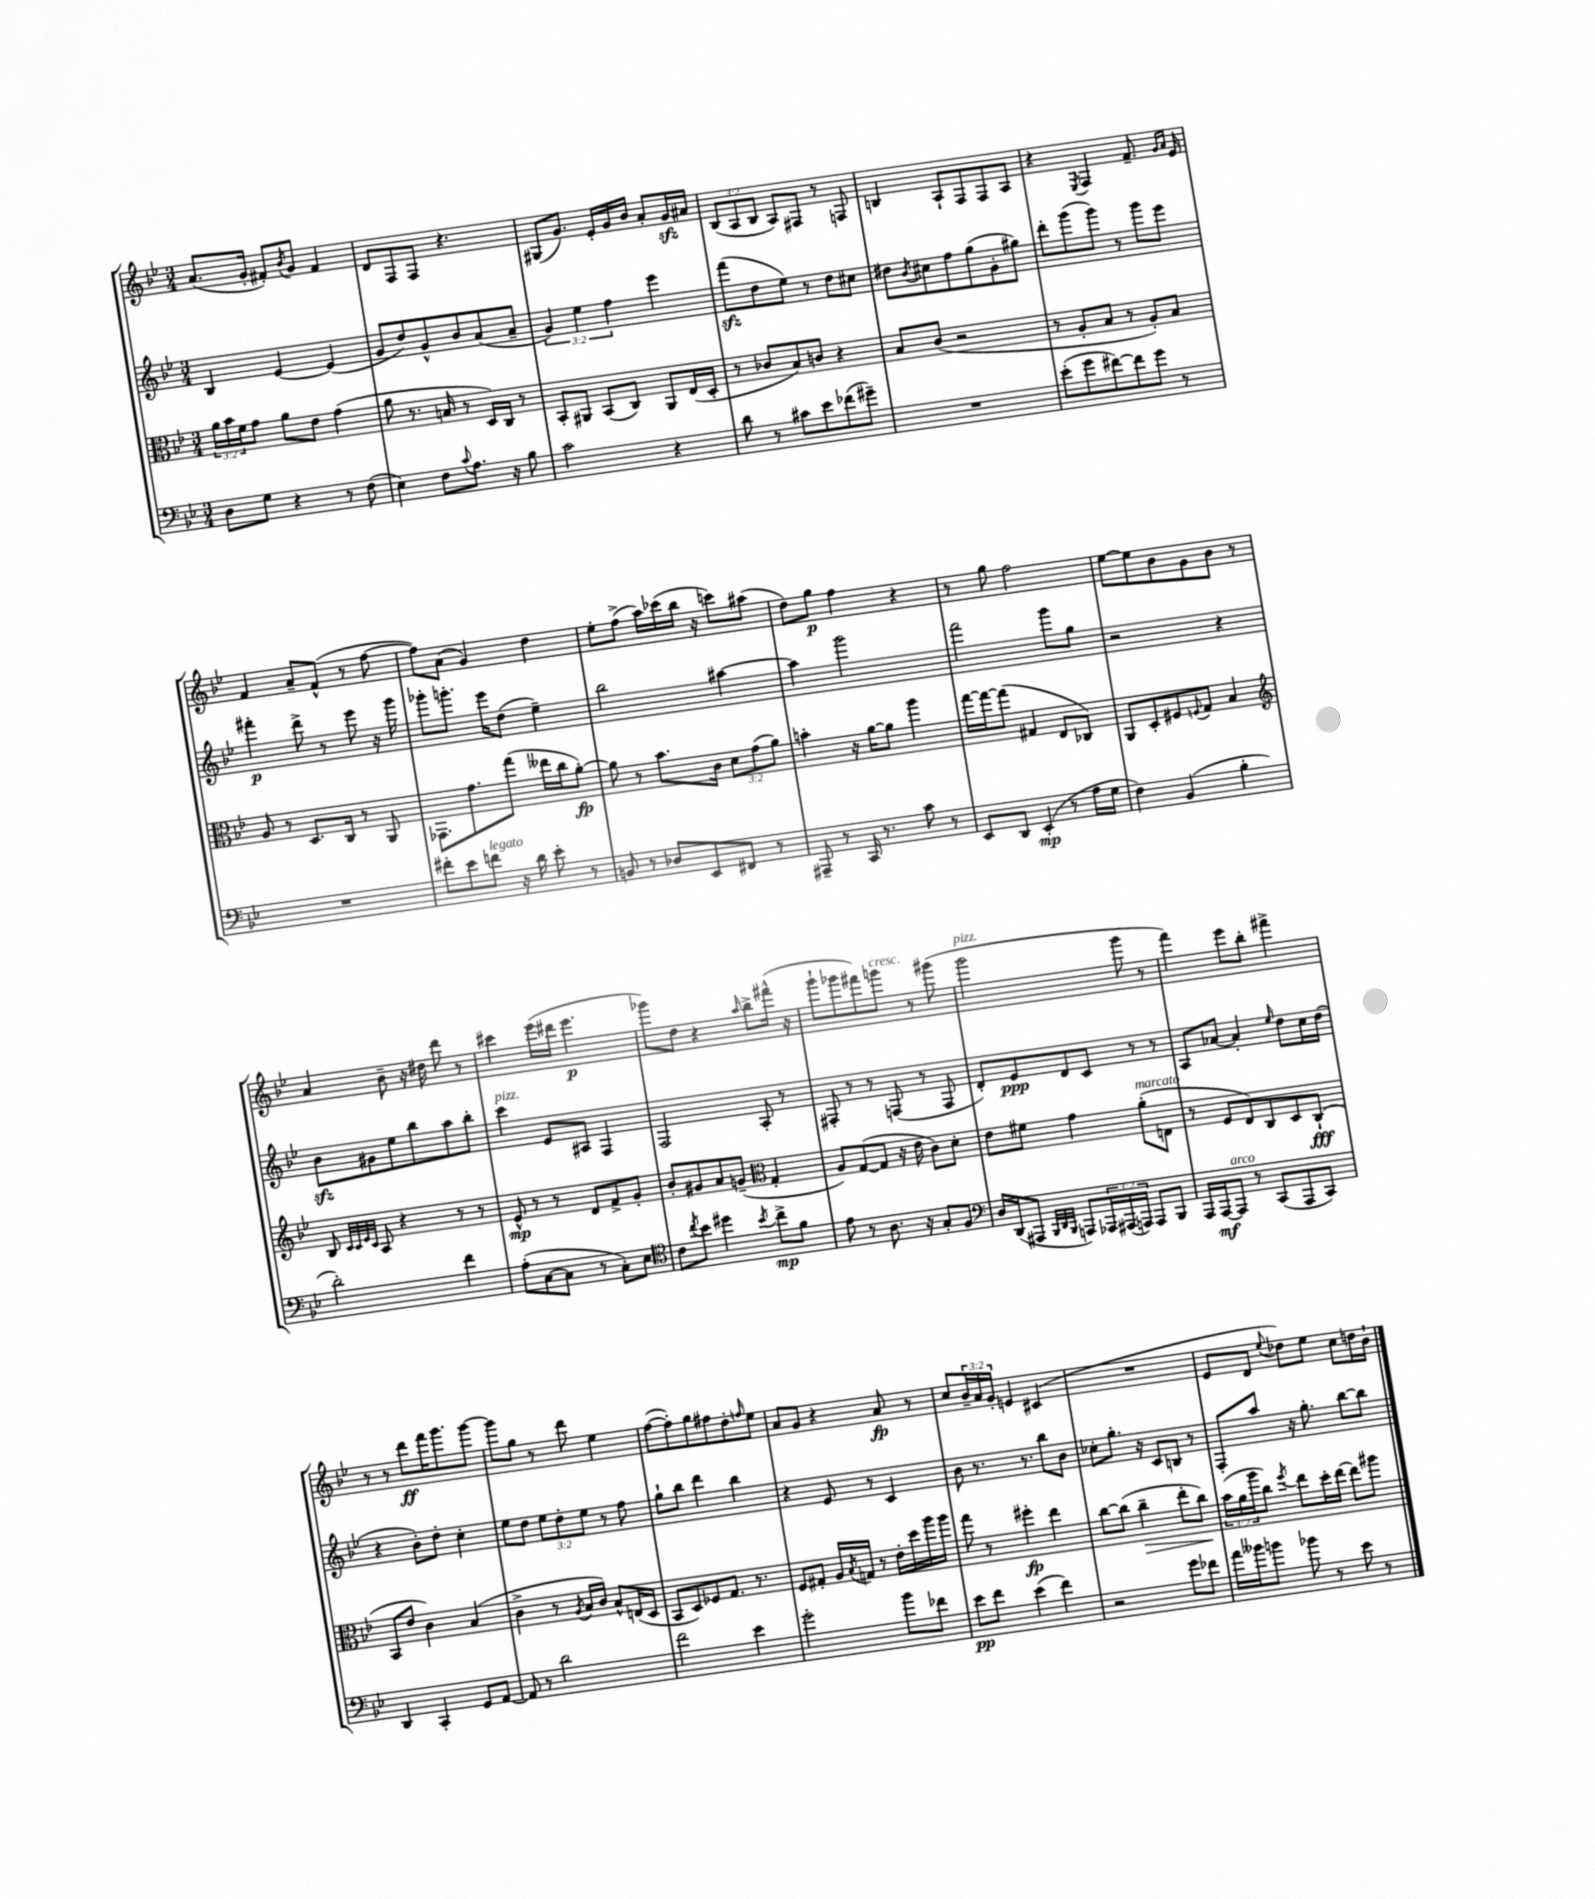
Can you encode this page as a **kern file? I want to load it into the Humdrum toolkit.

**kern	**kern	**kern	**kern
*staff4	*staff3	*staff2	*staff1
*clefF4	*clefC3	*clefG2	*clefG2
*k[b-e-]	*k[b-e-]	*k[b-e-]	*k[b-e-]
*M3/4	*M3/4	*M3/4	*M3/4
8D\L	24a\LL	4B-/	(8.a/L
.	24b-\	.	.
.	24f\J	.	.
8G\J	8g\J	.	.
.	.	.	16g'/Jk
4r	8a\L	[4e-/	8f#'/L)
.	.	.	8qb-/
.	8e-\J	.	8g/J
8r	(4g\	(4e-/]	4f#/
(8F\	.	.	.
=	=	=	=
4E-\)	8a\	8g/L	8d/L
.	8.r	8dd/)	8F/
8F\L	.	8g^^/	8F/J
.	16B/	.	.
8qqc/	.	.	.
8.A\J	8r	8b-/	4.r
.	16D/LL)	(8a/	.
16r	16C/JJ	.	.
8B-\	8r	8a~/J	.
=	=	=	=
2c\	8BB-'/L	6g/)	(8G#/L
.	8AA#/J	.	8.g/J)
.	.	6ee-\	.
.	(8BB-/L	.	.
.	.	.	16e-'/LL
.	.	6ff\	.
.	8C/J)	.	16g/
.	.	.	16b-/JJ
4r	8AA#/L	4eee-\	8a'/L
.	(16E-/L	.	16g/L
.	16D'/JJ	.	16a#/JJ
=	=	=	=
8d\	8r	(8fff\L	(12B-/L
.	.	.	12A/
8r	8c-/L	8dd\	.
.	.	.	12B-/J
8c#\L	8B-/)	8ee-\J)	8A/L)
8e-\	8c/J	8r	8F#/J
(8f-\	4r	8dd\L	8r
8g#~\J)	.	8cc#\J	8F/
=	=	=	=
2.r	8B-/L	8dd#\L	4B/
.	.	8qb-/	.
.	(8c/J	8cc#\	.
.	2r	8ff\	8A`/L
.	.	(8gg\	8F/
.	.	8g'\	8F/
.	.	8gg#\J)	8A/J
=	=	=	=
(8e-'\L	8r	8ddd'\L	4r
8g\	8A'/L	(8ggg\	.
.	.	.	8qE-/
[8f#\)	8B-/J	8ggg\J)	4F/
8f#\]	8r	8r	.
8g\J	8A'/L)	8ggg\L	8.f~/
8r	8B-/J	8eee-\J	.
.	.	.	16qqg/LL
.	.	.	16qqa/JJ
.	.	.	16e-/
=	=	=	=
2.r	8A/	4fff#'\	4f/
.	8r	.	.
.	8.D/L	8ddd^\	8a~/L
.	.	8r	(8f^^/J
.	16C/Jk	.	.
.	8r	8eee-\	8r
.	8AA/	16r	[8ff\
.	.	16ggg\	.
=	=	=	=
8f#'\L	8.GG-\L	8ggg-'\L	8ff\]L)
8e-\	.	8.ggg'\J	(8a\J
.	8.g\	.	.
8f\J	.	.	4g/)
.	.	16eee-\LK	.
16r	(8gg\J	(8dd\J	.
16d\	.	.	.
8e-'\	16ee--\LL	4ee-~\)	4dd\
.	16cc\J	.	.
8r	[8a'\J)	.	.
=	=	=	=
8BB/	8a\]	2bb-\	8ee-'\L
8r	8r	.	(8ff^\J
8D-/L	8.b-\L	.	16aa\LL)
.	.	.	(16ccc-\
8EE-/	.	.	16bb-\JJ
.	16c\Jk	.	16r
8FF#/J	12d\L	[4aa#\	8ccc\L)
.	(12g\	.	.
8r	.	.	(8aa#\J
.	12a\J)	.	.
=	=	=	=
8AAA#~/	4b'\	4aa#\]	8dd\L)
8r	.	.	8gg\J
16CC/	16r	2ggg\	4ff\
8.r	[16a\LK	.	.
.	8a\]J	.	.
8c\	4aa\	.	4r
8r	.	.	.
=	=	=	=
8EE-/L	[16gg\LL	2fff\	8r
.	16gg\_J	.	.
8DD/J	(8gg\]J	.	8gg\
(4EE-'/	4G#/	.	2ff\
8r	8E-/L	8ggg\L	.
16A\LL	8C-/J)	8gg\J	.
16G\JJ	.	.	.
=	=	=	=
4F\)	8AA/L	2r	[8ee-\L
.	8D'/	.	8ee-\]
(4BB-/	8F#/	.	8b-\
.	8qqF/	.	.
.	8G/J	.	8g\
4B-'\	4B-/	4r	8b-\J
.	.	.	8r
=	=	=	=
*	*clefG2	*	*
2d'\)	8B-/	8b-\L	4a/
.	32qqc/LLL	.	.
.	32qqc/	.	.
.	32qqe-/	.	.
.	32qqc/JJJ	.	.
.	8A/	8g#\	.
.	4r	8ee-\	8b-~\
.	.	8bb-\	16r
.	.	.	16dd#\
4f\	8r	8aa\	8ddd\
.	8r	8bb-'\J	8r
=	=	=	=
(8A'\L	8e-^^/	4ccc\	4ccc#\
[8C\	8r	.	.
8C\]J	8r	8e-/L	(16eee-\LL
.	.	.	16ddd#\JJ
8r	8d/L	8A#/J	4.eee-\
8C'\L)	8f^/	4F/	.
8E-\J	8g'/J	.	.
=	=	=	=
*clefC4	*	*	*
8c\L	8b-'/L	2F/	8ggg-\L)
8qcc/	.	.	.
8b-\J	8g#/	.	8dd\J
4dd#\	8a/	.	4r
.	(8g~/J	.	.
*	*clefC3	*	*
8qb-/	.	.	16qqaa/
8cc^\L	4G'/	8A'/	8bb-^\L
8f\J	.	8r	(16fff#^^\Jk
.	.	.	16r
=	=	=	=
8e-\	8A/L)	8F#'/	8ggg`\L
8r	([8G/	8r	8ggg-\
8.A\	8G/]J	8r	8fff#\)
.	16r	(8F/	8ggg\J
16r	16e-\	.	.
8G'/L	8c\L)	8r	8r
8F/J	8d'\J	8F/	(8ggg#\
=	=	=	=
*clefF4	*	*	*
16D/LL	8e-\L	8d'/L)	2ggg\
(16DD/J	.	.	.
8AAA#/J	8f#\J	8e-/	.
32qqBBB-/LLL	.	.	.
32qqDD/	.	.	.
32qqBBB-/JJJ	.	.	.
8AAA/L)	4g\	8d/	.
24AAA-/L	.	8c/J	.
(24AAA#/	.	.	.
24AAA/JJ)	.	.	.
8AAA/L	(8a'\L	8r	8ggg\
8BBB-/J	8E\J	8r	8r
=	=	=	=
16AAA/LL	8r	8A/L	4fff\)
[16AAA/J	.	.	.
8AAA/]J	8F/L	[8a-/J	.
8r	8E-/)	4a-'/]	8eee-\L
(8CC/L	8C/	.	8bb-'\J
.	.	16qqee-/	.
8AAA/	8D/	8dd\L	4fff#^\
8CC/J)	(8C`/J	16cc\L	.
.	.	(16dd\JJ	.
=	=	=	=
4DD/	8BB-/L	4r	8r
.	8e-/J	.	8r
4CC'/	4c\)	8b-'\L)	8ddd\L
.	.	8dd'\J	16fff\K
.	.	.	8.ggg\
8GG/L	(4B-/	4cc'\	.
[8AA/J	.	.	[8ggg\J
=	=	=	=
8AA/]	4c^\	8ee-\L	8ggg\]L
8r	.	8dd\J	8gg\J
2d\	8r	12ee-\L	8r
.	.	12dd'\	.
.	8qA/	.	.
.	16B-/LL	.	8ddd\
.	.	12ee-\J	.
.	16c/JJ)	.	.
.	8B-^^/L	8r	4ee-\
.	(16E/L	8ff\	.
.	16D/JJ	.	.
=	=	=	=
2f\	8BB-/L	8gg`\L	([8ff\L
.	8D/)	8bb-\J	8ff'\])
.	8F-/	4ddd\	8gg\
.	8.G/J	.	8ff#\
4e-\	.	4bb-\	8dd'\
.	8.r	.	.
.	.	.	16qqff/
.	.	.	8ee-\J
=	=	=	=
2g'\	8F/L	4r	8a/L
.	8G#'/J	.	8g/J
.	16A/LL	8e-/	4r
.	8qB-/	.	.
.	16G/JJ	.	.
.	8r	8r	.
8b-\L	16e-'\LL	4c/	8a/
.	16dd\	.	.
8f-\J	16aa\	.	8r
.	16aa\JJ	.	.
=	=	=	=
8e-\L	8gg\	8b-\	8cc/L
8f\J	8r	8.r	24b-~/L
.	.	.	24a/
.	.	.	24g'/JJ
(4e-\	4ff#'\	.	4e/
.	.	8.r	.
4f\)	4ee-\	8bb-\L	(4c#/
.	.	8b-\J	.
=	=	=	=
2r	[8cc\L	8cc-'\L	2.r
.	(8cc\]J	8.gg'\J	.
.	4cc~\	.	.
.	.	16r	.
.	.	8c/L	.
8g\L	8ee-'\L	8B/J	.
8f-\J	8cc\J)	8r	.
=	=	=	=
16a\LL	(24b-\LL	8F'/L	8e-/L
.	24a\	.	.
16b--\J	.	.	.
.	24aa\J	.	.
8b\J	8cc\J)	8aa/J	8d/J
.	8qff/	.	8qqee-/
8b-\	8ee-\L	16r	8dd-\L)
.	.	8.gg'\	.
8r	16dd'\L	.	8ee-\J
.	[16ee-\JJ	.	.
8e-\	8ee-\]L	[8bb-\L	8cc\L
8r	8aa#\J	8bb-\]J	16dd\L
.	.	.	16b-`\JJ
==	==	==	==
*-	*-	*-	*-
